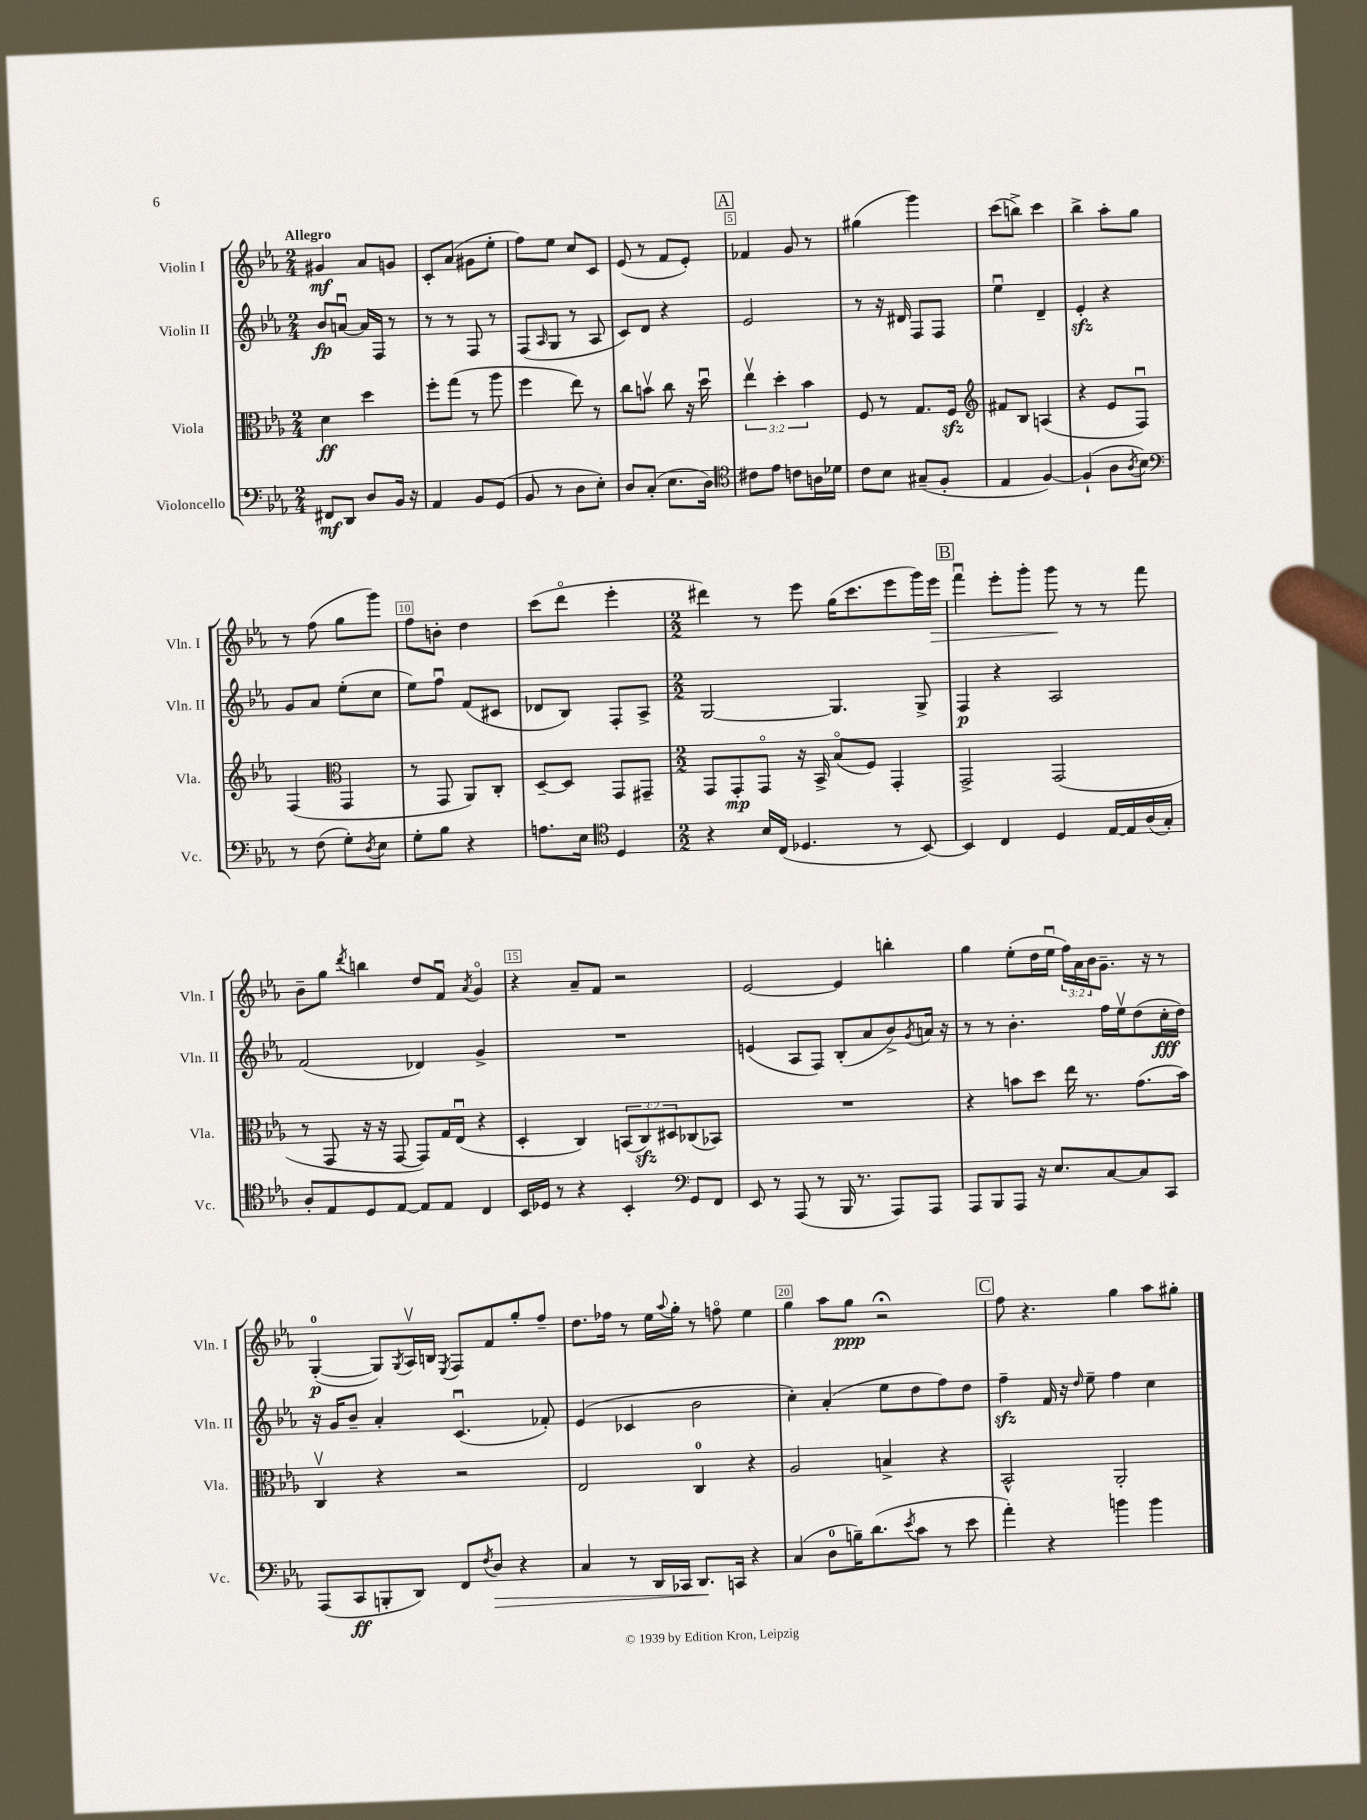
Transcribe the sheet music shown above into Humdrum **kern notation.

**kern	**kern	**kern	**kern
*staff4	*staff3	*staff2	*staff1
*clefF4	*clefC3	*clefG2	*clefG2
*k[b-e-a-]	*k[b-e-a-]	*k[b-e-a-]	*k[b-e-a-]
*M2/4	*M2/4	*M2/4	*M2/4
8FF#	4d	8b-	4g#
8DD	.	[8au	.
8D	4dd	16a]	8a-
.	.	16F	.
16BB-	.	8r	8g
16r	.	.	.
=	=	=	=
4AA-	8ff'	8r	8c'
.	(8gg	8r	(8a-
8BB-	8r	8F	8g#
(8GG	8aa-	8r	8ee-'
=	=	=	=
8BB-	4ff	(8F	8ff)
.	.	16qqA-	.
8r	.	8G	8ee-
8D	8ee-)	8r	8cc
8E-')	8r	8A-	8c
=	=	=	=
8D	8cc	8c)	(8e-
(8C'	8bv	8d	8r
8.E-	8cc	4r	8f
.	16r	.	8e-')
16D)	16ddu	.	.
=	=	=	=
*clefC4	*	*	*
8c#	6ee-v	2e-	4f-
8e-	.	.	.
.	6dd'	.	.
8c	.	.	8g
.	6b-	.	.
16A	.	.	8r
16d-	.	.	.
=	=	=	=
8c	8F	8r	(4gg#
8B-	8r	16r	.
.	.	16d#	.
(8G#~	8.G	8F	4ggg)
8F'	.	8F	.
.	16F	.	.
=	=	=	=
*	*clefG2	*	*
4E-	8f#	4ee-u	(8ccc
.	8B-	.	8bb^)
[4F)	(4A	4d~	4ccc
=	=	=	=
(4F`]	4r	4e-'	4bb-^
8A-	8e-	4r	8aa-'
8qA-	.	.	.
8B-)	8Fu)	.	8gg
=	=	=	=
*clefF4	*	*	*
8r	(4F	8g	8r
(8F	.	8a-	(8ff
*	*clefC3	*	*
8G')	4GG	(8ee-'	8gg
8qD	.	.	.
8E-	.	8cc	8ggg)
=	=	=	=
8G'	8r	8ee-)	8ff
8B-	8GG	8ffu	8b'
4r	8AA-)	(8f	4dd
.	8C'	8c#	.
=	=	=	=
8.A	[8D~	8d-	(8ccc
.	8D]	8B-)	8dddo
16E-	.	.	.
*clefC4	*	*	*
4D	8GG	8F'	4eee-'
.	8GG#~	8A-^	.
=	=	=	=
*M2/2	*M2/2	*M2/2	*M2/2
4r	8GG	[2G	4ddd#)
.	8GG'	.	.
16B-	8GGo	.	8r
(16C	.	.	.
4.D-	16r	.	8eee-
.	16BB-^	.	.
.	(8B-o	4.G]	(16gg
.	.	.	8.ccc
.	8F)	.	.
8r	4GG'	.	8eee-
[8BB-)	.	8G^	16ggg)
.	.	.	16eee-
=	=	=	=
4BB-]	2GG^	4F	4fffu
4C	.	4r	8eee-'
.	.	.	8ggg'
4D	(2GG	2A-	8ggg
.	.	.	8r
[16E-	.	.	8r
16E-]	.	.	.
(16A-	.	.	8fff
16G')	.	.	.
=	=	=	=
8A-'	8r	(2f	8b-~
8E-	8GG	.	8gg
.	.	.	8qddd
8D	16r	.	4bb
.	16r	.	.
[8E-	[8GG	.	.
8E-]	8GG])	4d-)	8dd
8E-	16G	.	8fu
.	(16E-u	.	.
.	.	.	8qa-
4C	4r	4g^	4go
=	=	=	=
16BB-	4D'	1r	4r
16D-	.	.	.
8r	.	.	.
4r	4C)	.	8a-~
.	.	.	8f
4BB-'	(12BB	.	2r
.	12C)	.	.
.	12D#	.	.
*clefF4	*	*	*
8GG	(8C-	.	.
8FF	8BB-)	.	.
=	=	=	=
8EE-	1r	(4e	[2e-
8r	.	.	.
(8AAA-	.	8A-	.
8r	.	8F)	.
16BBB-	.	(8B-'	4e-]
8.r	.	.	.
.	.	8a-	.
8AAA-)	.	8b-^)	4bb'
.	.	8qg	.
8AAA-	.	16a	.
.	.	16r	.
=	=	=	=
8AAA-	4r	8r	4gg
8BBB-	.	8r	.
8AAA-	8b	4.b-'	(8ee-'
16r	8dd	.	16dd
8.E-	.	.	16ee-u
.	16ee-	.	24ff)
.	.	.	24a-
.	8.r	.	.
.	.	.	24b-
[8C	.	16ff	8.g~
.	.	16ee-v	.
8C]	(8.g	(8dd	.
.	.	.	16r
8CC	.	16cc'	8r
.	16b)	16dd)	.
=	=	=	=
(8AAA-	4Cv	16r	([4G'
.	.	16g	.
8CC	.	8b-~	.
8BBB'	4r	4a-'	8G])
.	.	.	8qG
8DD)	.	.	16A-v
.	.	.	16B
.	.	.	8qE-
8FF	2r	(4.cu	8F
8qF	.	.	.
8D	.	.	8f
4r	.	.	8gg'
.	.	8f-')	8ff~
=	=	=	=
4C	2E-	(4e-	8.dd
.	.	.	16ff-
8r	.	4c-	8r
16DD	.	.	16ee-
.	.	.	8qqaa-
16CC-	.	.	16gg'
8.DD	4C	2b-	8r
.	.	.	8ffo
16CC	.	.	.
4r	4r	.	4ee-
=	=	=	=
(4C	2A-	4cc')	4gg
8D	.	(4a-'	8aa-
16B~)	.	.	8gg
(8.d	.	.	.
.	4B^	8ee-	2r;
8qe-	.	.	.
8c	.	8dd	.
8r	4r	8ff)	.
8e-	.	8dd	.
=	=	=	=
4a-')	2BB-^^	4ff~	8ff
.	.	.	4.r
4r	.	16f	.
.	.	16r	.
.	.	16qqdd	.
.	.	8ee-~	.
4b	2AA-'	4ff	4gg
4b	.	4cc	8aa-
.	.	.	8gg#'
==	==	==	==
*-	*-	*-	*-
